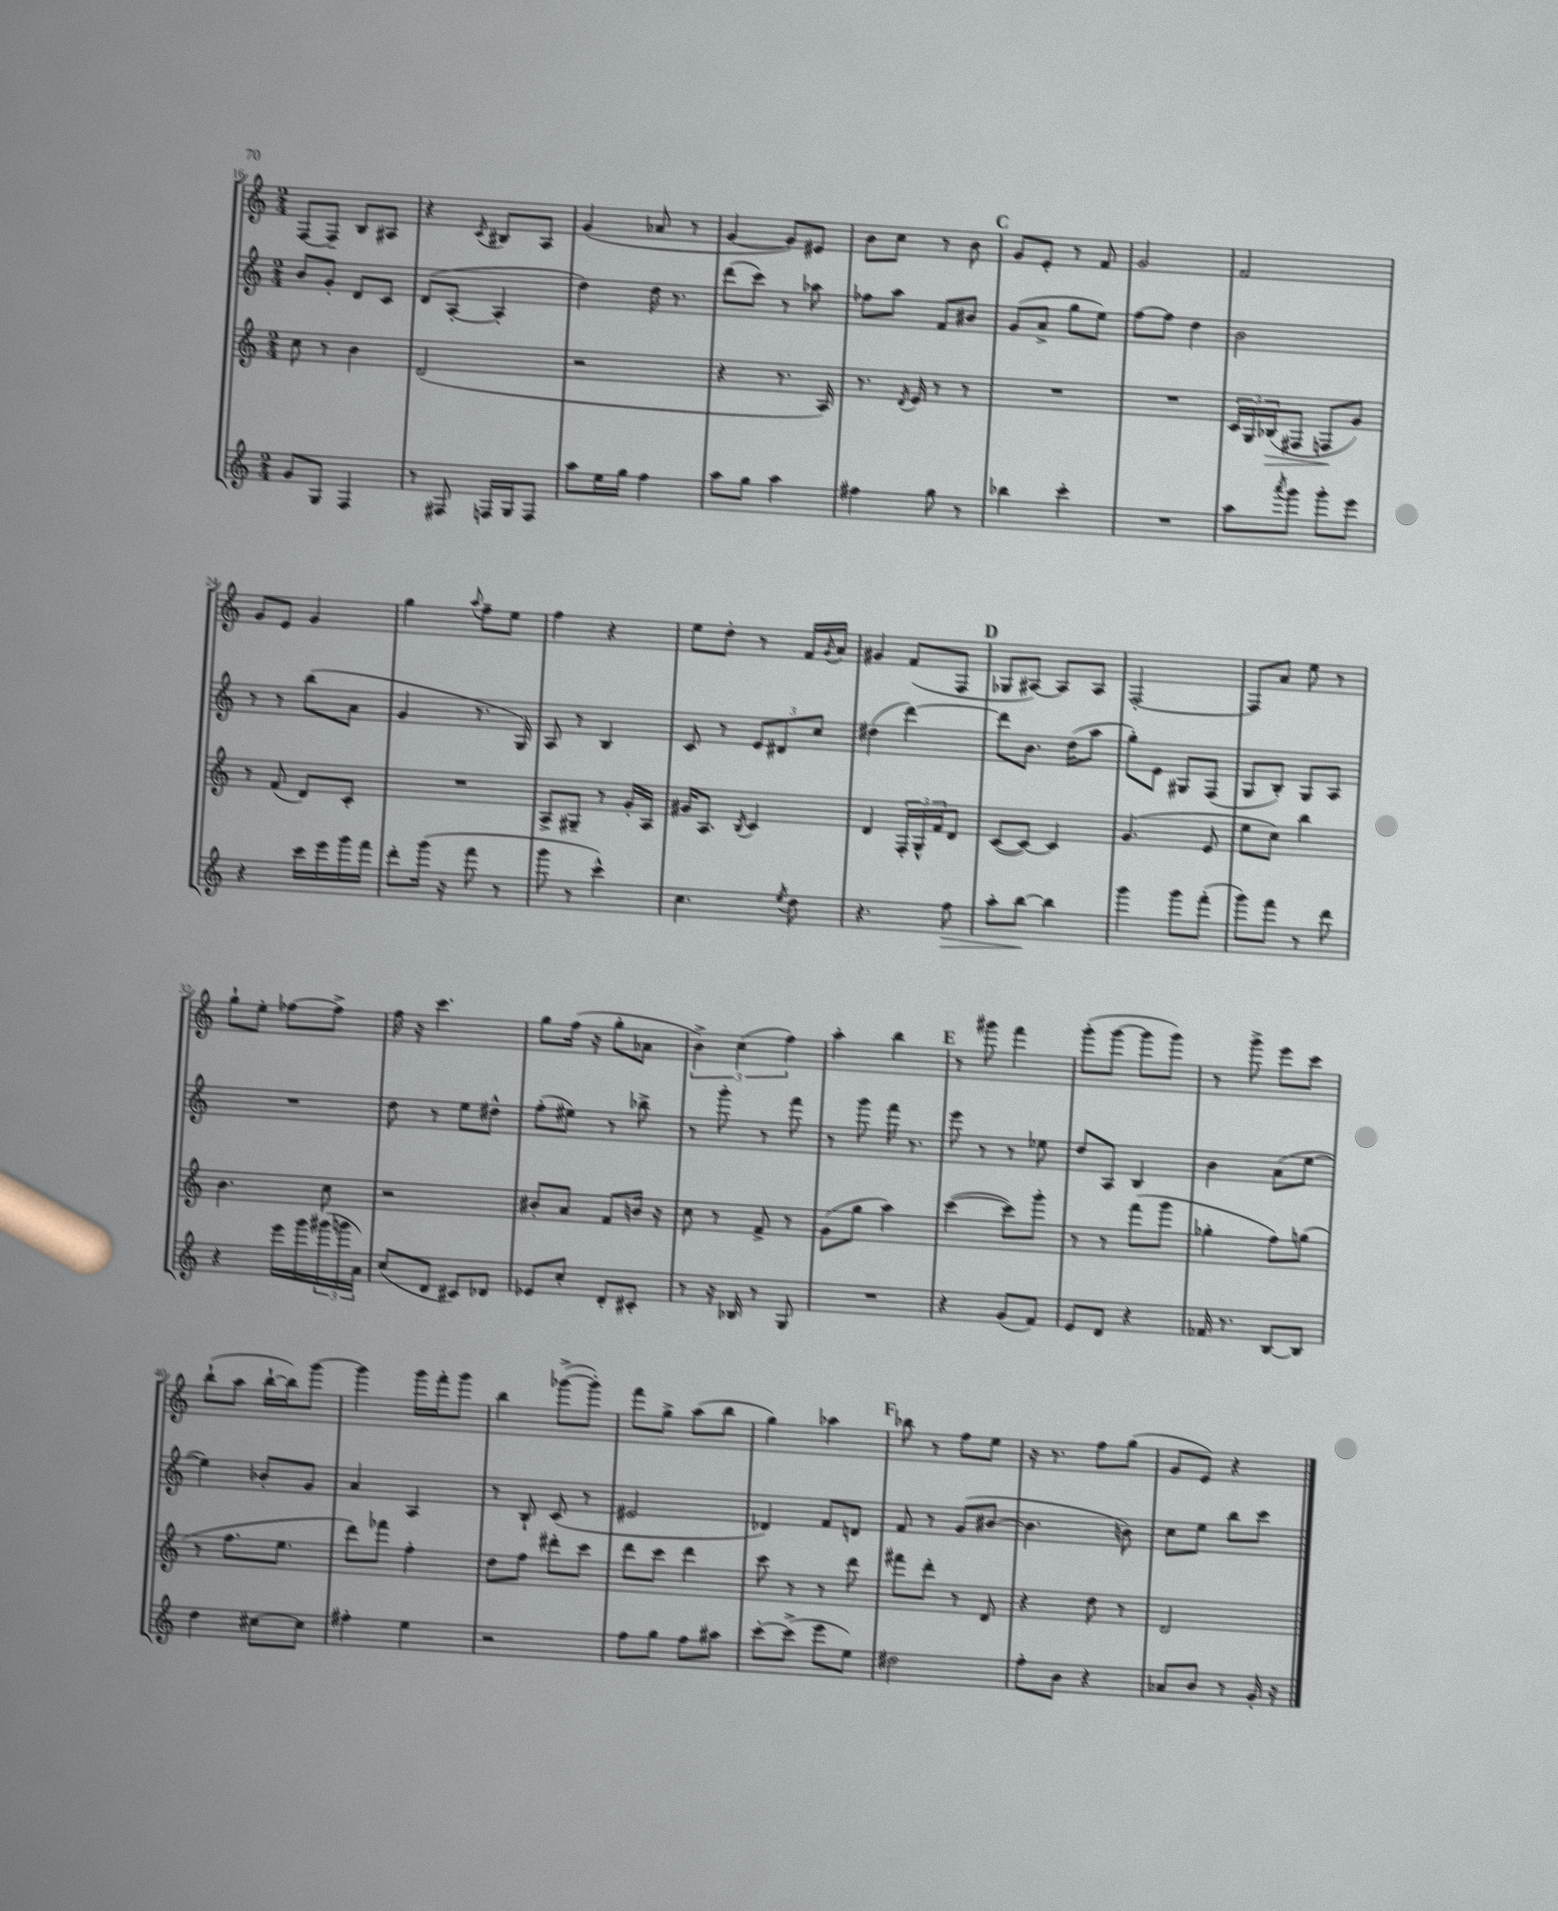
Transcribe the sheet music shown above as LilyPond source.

<<
\new StaffGroup <<
\new Staff = "s0" {
    \clef treble \key c \major \numericTimeSignature \time 2/4
    f8~ f8-- b8 ais8 |
    r4 \acciaccatura { c'8 } bis8 a8 |
    g'4( aes'8 r8 |
    g'4~ g'8) eis'8 |
    b'8 c''8 r8 b'8 |
    \mark \markup { \bold "C" } g'8 e'8-. r8 f'8 |
    g'2 |
    f'2 |
    g'8 e'8 g'4 |
    g''4 \appoggiatura { a''8 } f''8-- e''8 |
    f''4 r4 |
    e''8 d''8-. r8 f'16 \acciaccatura { g'8 } a'16 |
    gis'4 f'8( f8 |
    \mark \markup { \bold "D" } ges8 ais8~) ais8 ais8 |
    f2~-. |
    f8 a'8 e''8 r8 |
    g''8-! e''8-. fes''8~ fes''8-> |
    f''16 r16 c'''4. |
    g''8 f''16( r16 g''8-. aes'8 |
    \tuplet 3/2 { b'4->) c''4( f''4) } |
    a''4-. b''4 |
    \mark \markup { \bold "E" } r8 gis'''8 f'''4 |
    g'''8-.( g'''8~ g'''8 g'''8) |
    r8 g'''8-> e'''8 c'''8 |
    b''8-!( a''8 b''16~-! b''16) g'''8~ |
    g'''4 g'''16 f'''16-. g'''8 |
    b''4 ges'''8~->( ges'''8-.) |
    f'''8 g''8-> a''8( b''8 |
    g''4) aes''4 |
    \mark \markup { \bold "F" } bes''8 r8 f''8 e''8 |
    r16 r8. f''8 g''8( |
    g'8 e'8) r4 \bar "|." |
}
\new Staff = "s1" {
    \clef treble \key c \major \numericTimeSignature \time 2/4
    b'8 g'8-. d'8 c'8 |
    d'8( a8~-. a4-. |
    d''4) d''16 r8. |
    d'''8( c'''8) r8 aes''8 |
    fes''8 a''8 f'8 bis'8 |
    \mark \markup { \bold "C" } g'8( a'8-> g''8 e''8) |
    f''8~ f''8 d''4 |
    b'2 |
    r8 r8 b''8( a'8 |
    g'4 r8. g16) |
    a8 r8 b4 |
    c'8 r8 \tuplet 3/2 { e'8 dis'8 c''8 } |
    dis''4( d'''4~) |
    \mark \markup { \bold "D" } d'''8 b'8. d''16( a''8 |
    g''8-.) e'8 gis8 f8( |
    g8 b8-.) g8 a8 |
    R2 |
    d''8 r8 e''8 dis''8-^ |
    f''8-.( eis''8) r8 bes''8-> |
    r8 g'''8-. r8 f'''8 |
    r8 g'''8 f'''16 r8. |
    \mark \markup { \bold "E" } e'''8 r8 r8 ees''8 |
    d''8 a8 b4 |
    b'4 a'8( e''8~ |
    e''4) bes'8-. g'8 |
    a'4 a4 |
    r8 b8-! c'8( r8 |
    eis'2 |
    des'4) f'8 d'8 |
    \mark \markup { \bold "F" } f'8 r8 g'8( bis'8~ |
    bis'4. b'8) |
    c''8 e''8 b''8 c'''8 \bar "|." |
}
\new Staff = "s2" {
    \clef treble \key c \major \numericTimeSignature \time 2/4
    c''8 r8 b'4 |
    d'2( |
    r2 |
    r4 r8. a16) |
    r8. \acciaccatura { d'8 } e'16 r8 r8 |
    \mark \markup { \bold "C" } R2 |
    R2 |
    \tuplet 3/2 { c'16 g16 bes16\>( } fis8 f8\! g'8) |
    r8 f'8( d'8) c'8-. |
    R2 |
    a8-> gis8-- r8 g'16-. a16 |
    gis'16 a8. \acciaccatura { b8 } c'4 |
    d'4 \tuplet 3/2 { f16-. g16-^ f'16 } d'8 |
    \mark \markup { \bold "D" } c'8~( c'8~) c'4 |
    g'4.( e'8 |
    e''8 c''8) b''4 |
    b'4. c''8 |
    r2 |
    bis'8-. a'8 f'8 b'16 r16 |
    c''8 r8 f'8-> r8 |
    g'8( g''8 a''4) |
    \mark \markup { \bold "E" } c'''4~( c'''8) g'''8-. |
    r8 r8 f'''8( g'''8 |
    ges''4-. f''8) g''8( |
    r8 f''8. e''8. |
    d'''8) fes'''8 f''4-. |
    d''8 f''8 dis'''8-. c'''8 |
    d'''8 c'''8 d'''4 |
    c'''8 r8 r8 d'''8 |
    \mark \markup { \bold "F" } fis'''8 d'''8-. r8 d'8 |
    r4 d''8 r8 |
    d'2 \bar "|." |
}
\new Staff = "s3" {
    \clef treble \key c \major \numericTimeSignature \time 2/4
    g'8 g8 f4 |
    r8 fis8 f16 g16 f8 |
    a''8 e''16 g''16 f''4 |
    a''8 g''8 a''4 |
    fis''4 g''8 r8 |
    \mark \markup { \bold "C" } bes''4 c'''4-. |
    R2 |
    a''8 \acciaccatura { a'''8 } g'''8 g'''8-. e'''8 |
    r4 c'''16 e'''16 g'''16 f'''16 |
    d'''8-. g'''16( r16 f'''8 r8 |
    g'''8 r8 c'''4-^) |
    c''4. \acciaccatura { e''8 } d''8 |
    r4. f''8\> |
    \mark \markup { \bold "D" } a''8-. b''8~\! b''4 |
    g'''4 g'''8 f'''8-.( |
    g'''8) f'''8 r8 d'''8 |
    r4 e'''16 g'''16 \tuplet 3/2 { gis'''16( g'''16 a'16) } |
    c''8( d'8 cis'8) des'8 |
    ees'8 c''8-. d'8-. cis'8-. |
    r8 r16 bes16 r8 g8 |
    R2 |
    \mark \markup { \bold "E" } r4 g'8( f'8) |
    e'8 d'8 r4 |
    fes'16 r8. b8~ b8 |
    d''4 cis''8~ cis''8 |
    fis''4-. e''4 |
    r2 |
    f''8 g''8 f''8 ais''8 |
    c'''8~-. c'''8->( e'''8 e''8) |
    \mark \markup { \bold "F" } dis''2 |
    f''8-. b'8 r4 |
    aes'8 b'8 r8 g'16-. r16 \bar "|." |
}
>>
>>
\layout { \context { \Score currentBarNumber = #16 } }
